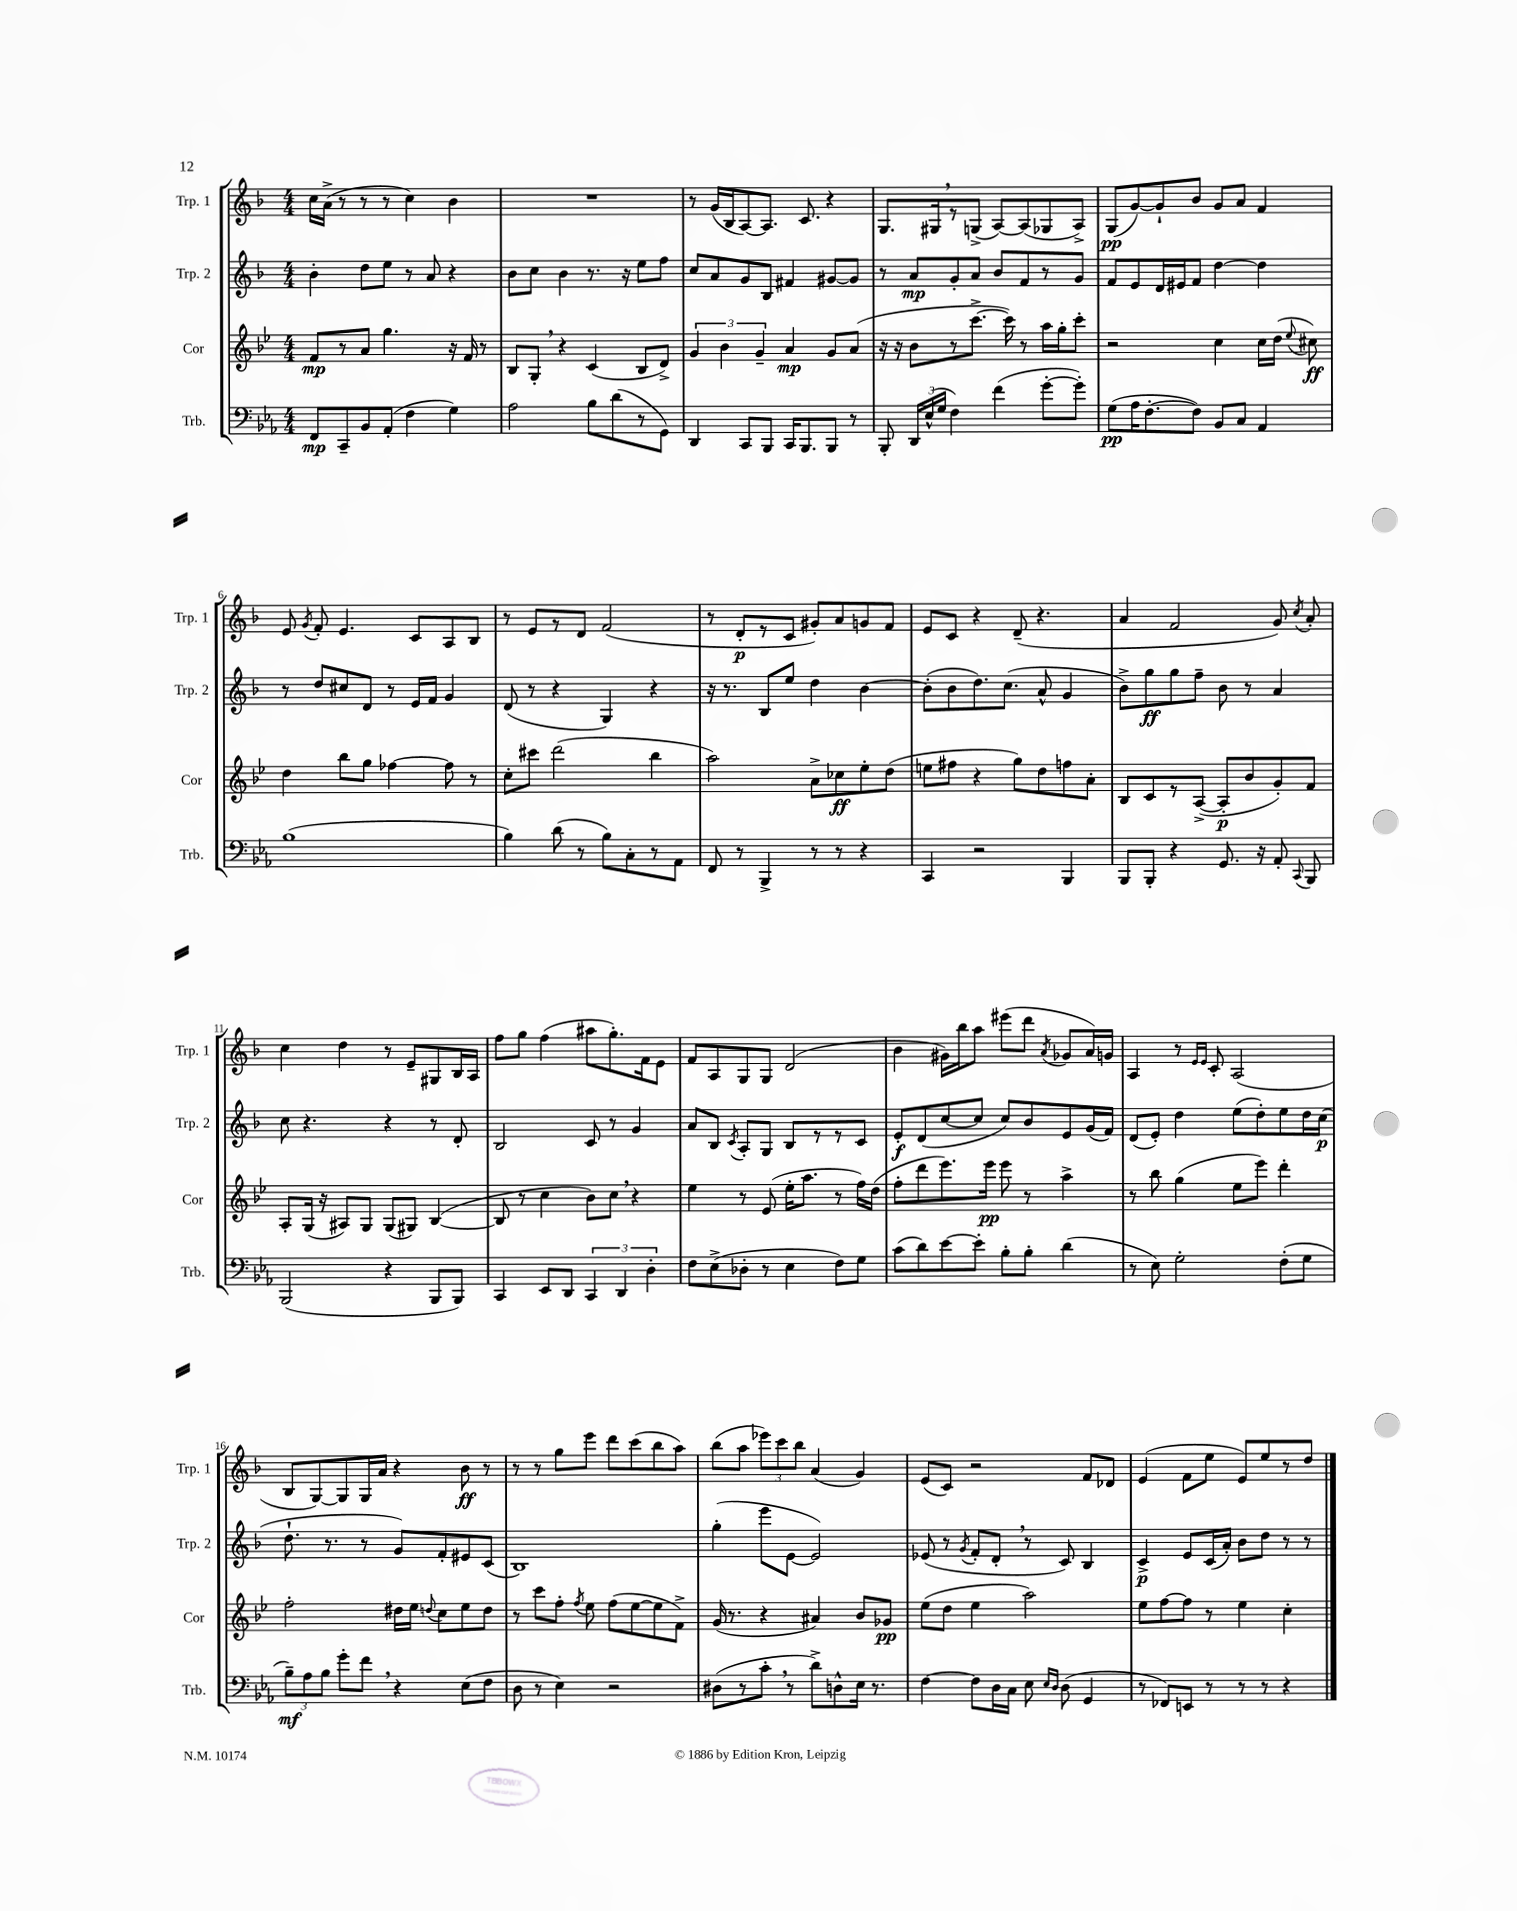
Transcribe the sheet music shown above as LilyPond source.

<<
\new StaffGroup <<
\new Staff = "s0" \with { instrumentName = "Trp. 1" shortInstrumentName = "Trp. 1" } {
    \clef treble \key f \major \numericTimeSignature \time 4/4
    \autoBeamOff c''16[ a'16]->( r8 r8 r8 c''4) bes'4 |
    R1 |
    r8 g'16[( bes16 a8~) a8.] c'8. r4 |
    g8.[ gis16 \breathe r8 g8]->( a8[~) a8( ges8 a8]->) |
    g8[\pp( g'8~) g'8-! bes'8] g'8[ a'8] f'4 |
    e'8 \acciaccatura { g'8 } f'8-. e'4. c'8[ a8 bes8] |
    r8 e'8[ r8 d'8] f'2( |
    r8 d'8[-.\p r8 c'8] gis'8[-.) a'8 g'8 f'8] |
    e'8[ c'8] r4 d'8--( r4. |
    a'4 f'2 g'8) \acciaccatura { c''8 } a'8-. |
    c''4 d''4 r8 e'8[-- gis8 bes16 a16] |
    f''8[ g''8] f''4( ais''8[ g''8.-.) f'16 e'8] |
    f'8[ a8 g8 g8] d'2( |
    bes'4 gis'16[) bes''16 a''8] eis'''8[( d'''8] \acciaccatura { a'8 } ges'8[ a'16) g'16] |
    a4 r8 \grace { e'16[ e'16] } c'8-. a2( |
    bes8[ g8~) g8 g16 a'16] r4 bes'8\ff r8 |
    r8 r8 g''8[ e'''8] d'''8[ c'''8( bes''8 a''8]) |
    bes''8[( a''8] \tuplet 3/2 { ees'''8[) c'''8 bes''8] } a'4( g'4) |
    e'8[( c'8]) r2 f'8[ des'8] |
    e'4( f'8[ e''8] e'8[) e''8 r8 d''8] \bar "|." |
}
\new Staff = "s1" \with { instrumentName = "Trp. 2" shortInstrumentName = "Trp. 2" } {
    \clef treble \key f \major \numericTimeSignature \time 4/4
    \autoBeamOff bes'4-. d''8[ e''8] r8 a'8 r4 |
    bes'8[ c''8] bes'4 r8. r16 e''8[ f''8] |
    c''8[ a'8 g'8 bes8] fis'4 gis'8[~ gis'8] |
    r8 a'8[\mp g'8-. a'8] bes'8[ f'8 r8 g'8] |
    f'8[ e'8 d'16 eis'16 f'8] d''4~ d''4 |
    r8 d''8[ cis''8 d'8] r8 e'16[ f'16] g'4 |
    d'8( r8 r4 g4) r4 |
    r16 r8. bes8[ e''8] d''4 bes'4~ |
    bes'8[-.( bes'8 d''8.) c''8.]( a'8-^ g'4 |
    bes'8[->) g''8\ff g''8 f''8]-- bes'8 r8 a'4 |
    c''8 r4. r4 r8 d'8-. |
    bes2 c'8 r8 g'4 |
    a'8[ bes8] \acciaccatura { c'8 } a8[-. g8] bes8[ r8 r8 c'8] |
    e'8[-.\f d'8( c''8~ c''8] c''8[) bes'8 e'8 g'16( f'16]) |
    d'8[( e'8]-.) d''4 e''8[( d''8-.) e''8 d''16 c''16]\p( |
    d''8.-! r8. r8 g'8[) f'8-. eis'8 c'8]( |
    bes1) |
    g''4-.( e'''8[ e'8]~ e'2) |
    ees'8( r8 \acciaccatura { g'8 } f'8[-. d'8]-. \breathe r8 c'8) bes4 |
    c'4->\p e'8[ c'16( a'16]-.) bes'8[ d''8] r8 r8 \bar "|." |
}
\new Staff = "s2" \with { instrumentName = "Cor" shortInstrumentName = "Cor" } {
    \clef treble \key bes \major \numericTimeSignature \time 4/4
    \autoBeamOff f'8[\mp r8 a'8] g''4. r16 f'16 r8 |
    bes8[ g8]-. \breathe r4 c'4( bes8[ d'8]->) |
    \tuplet 3/2 { g'4 bes'4 g'4-- } a'4\mp g'8[ a'8]( |
    r16 r16 bes'8[ r8 c'''8.]~-> c'''16) r8 a''16[ g''16-. c'''8]-. |
    r2 c''4 c''16[ d''16]( \appoggiatura { ees''8 } cis''8\ff) |
    d''4 bes''8[ g''8] fes''4~ fes''8 r8 |
    c''8[-. cis'''8] d'''2( bes''4 |
    a''2) a'8[-> ces''8\ff ees''8-. d''8]( |
    e''8[ fis''8] r4 g''8[) d''8 f''8 a'8]-. |
    bes8[ c'8 r8 a8]~->( a8[-.\p bes'8 g'8-.) f'8] |
    a8[-. g16]( r16 ais8[) g8] g8[( gis8]) bes4~( |
    bes8 r8 c''4 bes'8[) c''8] \breathe r4 |
    ees''4 r8 ees'8( ees''16[-. a''8.] r8 f''16[) d''16]( |
    f''8[-. d'''8 ees'''8.) ees'''16]\pp ees'''8 r8 a''4-> |
    r8 bes''8 g''4( ees''8[ ees'''8]) d'''4-. |
    f''2-. dis''16[ ees''16] \appoggiatura { d''8 } c''8[ ees''8 d''8] |
    r8 c'''8[ f''8]-. \acciaccatura { f''8 } ees''8 f''8[( ees''8~ ees''8 f'8]->) |
    g'16( r8. r4 ais'4) bes'8[ ges'8]\pp |
    ees''8[( d''8] ees''4 a''2) |
    ees''8[ f''8~ f''8] r8 ees''4 c''4-. \bar "|." |
}
\new Staff = "s3" \with { instrumentName = "Trb." shortInstrumentName = "Trb." } {
    \clef bass \key ees \major \numericTimeSignature \time 4/4
    \autoBeamOff f,8[\mp c,8-- bes,8 aes,8]-.( f4 g4) |
    aes2 bes8[ d'8( r8 g,8]) |
    d,4 c,8[ bes,,8] c,16[ bes,,8. bes,,8] r8 |
    bes,,8-. \tuplet 3/2 { d,16[ ees16-^( g16] } f4) f'4( g'8[~-. g'8]-.) |
    g8[\pp( aes16 f8.~-. f8]) bes,8[ c8] aes,4 |
    bes1( |
    bes4) d'8( r8 bes8[) c8-. r8 aes,8] |
    f,8 r8 bes,,4-> r8 r8 r4 |
    c,4 r2 bes,,4 |
    bes,,8[ bes,,8]-. r4 g,8. r16 aes,8-. \appoggiatura { c,8 } bes,,8 |
    bes,,2( r4 bes,,8[ bes,,8]) |
    c,4 ees,8[ d,8] \tuplet 3/2 { c,4 d,4 d4-. } |
    f8[ ees8->( des8]-. r8 ees4 f8[) g8] |
    c'8[( d'8) ees'8~ ees'8]-. bes8[-. bes8]-. d'4( |
    r8 ees8) g2-. f8[-.( g8] |
    \tuplet 3/2 { bes8[--\mf) aes8 bes8] } g'8[-. f'8] \breathe r4 ees8[( f8] |
    d8 r8 ees4) r2 |
    dis8[( r8 c'8]-. \breathe r8 d'8[->) d8-^ ees16] r8. |
    f4~ f8[ d16 c16] ees8 \grace { ees16[ d16] } d8( g,4 |
    r8 fes,8[) e,8] r8 r8 r8 r4 \bar "|." |
}
>>
>>
